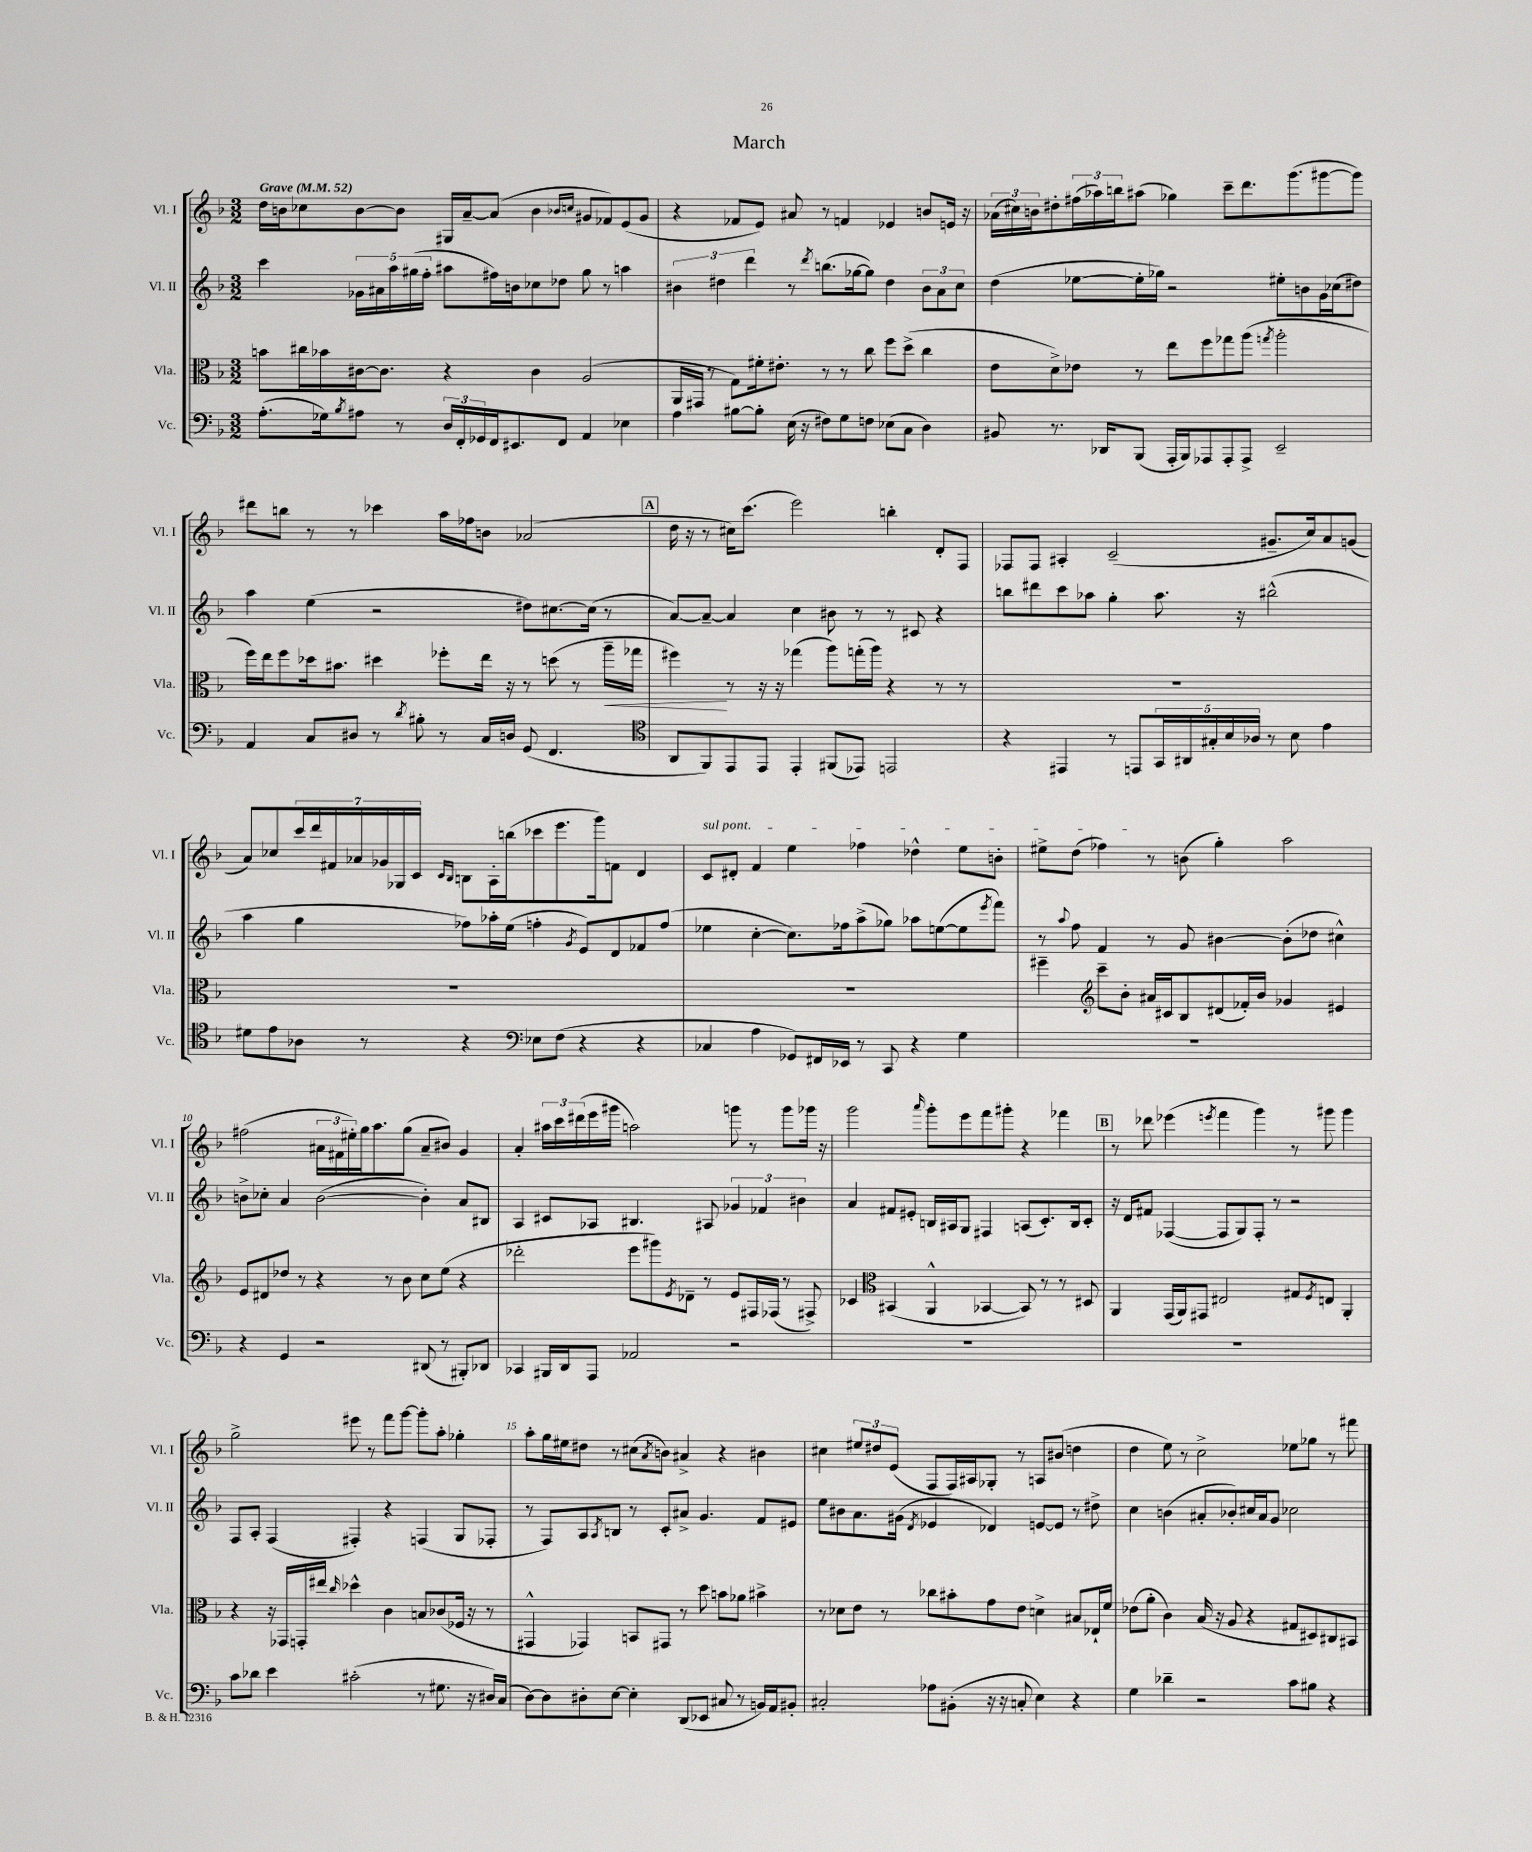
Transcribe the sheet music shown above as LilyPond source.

\header { title = "March" }
<<
\new StaffGroup <<
\new Staff = "s0" \with { instrumentName = "Vl. I" shortInstrumentName = "Vl. I" } {
    \clef treble \key f \major \numericTimeSignature \time 3/2 \tempo "Grave" 4 = 52
    d''16 b'16 ces''8 b'8~ b'8 gis16 a'16~-- a'8( b'4 \grace { bes'16 c''16 } gis'8 fes'8) e'8( gis'8 |
    r4 fes'8 e'8) ais'8 r8 f'4 ees'4 b'8 e'16 r16 |
    \tuplet 3/2 { aes'16( cis''16) b'16 } dis''8-. \tuplet 3/2 { fis''16( aes''16) b''16 } ais''8( ges''4) c'''8-- d'''8. g'''8.( gis'''8~ gis'''8) |
    dis'''8 b''8 r8 r8 ces'''4 a''16 fes''16 b'8 aes'2( |
    \mark \markup { \box "A" } d''16 r16 r8 cis''16) c'''8.( e'''2) b''4-. d'8-. f8 |
    fes8 fes8 ais4-. c'2--( gis'8.-- c''16) a'8 g'8( |
    a'8) ces''8 \tuplet 7/4 { c'''16 d'''16 fis'16 aes'16 ges'16 ges16 c'16 } \grace { c'16 bes16 } b8 a16-. b''16( ces'''8 e'''8. g'''16) f'8 d'4 |
    \once \override TextSpanner.bound-details.left.text = \markup { \italic "sul pont." } c'8\startTextSpan dis'8-. f'4 e''4 fes''4 des''4-^ e''8 b'8-. |
    eis''8-> d''8( fes''4\stopTextSpan) r8 b'8( g''4-.) a''2 |
    fis''2( \tuplet 3/2 { ais'16 fis'16 eis''16-.) } g''16 a''8. g''8( ais'8-- bis'8) g'4 |
    a'4-. \tuplet 3/2 { ais''16 c'''16 dis'''16( } e'''16 gis'''16 a''2) g'''8 r8 g'''8 ges'''16 r16 |
    g'''2 \grace { a'''16 } g'''8-. e'''8 f'''8 gis'''8-. r4 fes'''4 |
    \mark \markup { \box "B" } r8 des'''8 ees'''4( \acciaccatura { e'''8 } f'''4 g'''4) r8 gis'''8 gis'''4 |
    g''2-> eis'''8 r8 f'''8 g'''8~ g'''8-. a''8-. ges''4-. |
    a''8-. g''16 eis''16 dis''8 r8 cis''8( \acciaccatura { a'8 } b'8) ais'4-> r4 bis'4 |
    cis''4 \tuplet 3/2 { eis''8 dis''8 e'8( } f8 f16) ais16 ges8-. r8 a8 bis'8( d''4 |
    d''4 e''8) r8 c''2-> ees''8 ges''8 r8 fis'''8 \bar "|." |
}
\new Staff = "s1" \with { instrumentName = "Vl. II" shortInstrumentName = "Vl. II" } {
    \clef treble \key f \major \numericTimeSignature \time 3/2
    c'''4 \tuplet 5/4 { ges'16 ais'16 a''16 gis''16( f''16-. } ais''8 fis''16) b'16 ces''8 des''8 gis''8 r8 a''4 |
    \tuplet 3/2 { bis'4 dis''4 d'''4 } r8 \acciaccatura { d'''8 } b''8.( ges''16~ ges''8) dis''4 \tuplet 3/2 { bis'8 a'8 c''8 } |
    d''4( ees''8~ ees''16-. ges''16) r2 eis''8-. b'8 g'16 ces''16( dis''8) |
    a''4 e''4( r2 dis''8) cis''8.~ cis''16( r8 |
    \mark \markup { \box "A" } a'8~) a'8~-- a'4 c''4 bis'8 r8 r8 cis'8 r4 |
    b''8 dis'''8 c'''8 aes''8 g''4-. aes''8. r16 bis''2-^( |
    a''4 g''4 fes''8) aes''16-. e''16( f''4-. \acciaccatura { g'8 } e'8) d'8 fes'8 f''8( |
    ees''4 c''4~-. c''8.) fes''16 a''8->( ges''8) aes''8 e''8~( e''8 \acciaccatura { e'''8 } f'''8) |
    r8 \appoggiatura { a''8 } f''8 f'4 r8 g'8 bis'4~ bis'8-.( des''8 cis''4-^) |
    b'8-> ces''8-. a'4 b'2~( b'4-.) a'8 bis8 |
    a4 cis'8 aes8 bis4. ais8 \tuplet 3/2 { ges'4 fes'4 bis'4 } |
    a'4 fis'8 eis'8-. b16 ais16 g8 fis4 a8( c'8.-.) b16 c'8-. |
    \mark \markup { \box "B" } r16 d'16 fis'8 fes4~( fes8 g8) fes8-. r8 r2 |
    f8 a8-. f4( fis4-.) r4 f4( g8 fes8-. |
    r8 f8) a8 \acciaccatura { a8 } b8 r8 c'8-. ais'8-> g'4. f'8 eis'8 |
    e''8 bis'8 a'8. gis'16( \acciaccatura { d'8 } ees'4 des'4) e'8~ e'8 r8 dis''8-> |
    c''4 b'4( ais'8-. bes'8-.) cis''16 ais'16 g'8 ces''2 \bar "|." |
}
\new Staff = "s2" \with { instrumentName = "Vla." shortInstrumentName = "Vla." } {
    \clef alto \key f \major \numericTimeSignature \time 3/2
    b'8 cis''16 bes'16 cis'16~ cis'8. r4 cis'4 a2( |
    a,16 gis,16 r8 g8) fis'16-. eis'8.-. r8 r8 c''8 f''8 d''8->( c''4 |
    e'8 d'8->) ees'8 r8 e''8 f''8 ges''8 a''8( \acciaccatura { g''8 } a''2-. |
    f''16) e''16 f''8 des''16 bis'8. dis''4 fes''8-. e''16 r16 r8 d''8( r8 a''16--\< ges''16 |
    \mark \markup { \box "A" } fis''4\!) r8 r16 r16 ges''4( a''8) g''16-.( a''16) r4 r8 r8 |
    R1. |
    R1. |
    R1. |
    fis''4-- \clef treble c'''8-- bes'8-. ais'16 cis'16 bes8 dis'8( fes'16-.) bes'16 ges'4 eis'4 |
    e'8 dis'8 des''8 r8 r4 r8 bes'8 c''8 e''8( r4 |
    des'''2-. e'''8 gis'''8) \acciaccatura { e'8 } des'8-- r8 e'8 fis16 fes16( r8 fis8->) |
    ces'4 \clef alto bis,4( a,4-^ bes,4~ bes,8) r8 r8 dis8 |
    \mark \markup { \box "B" } a,4 g,16( a,16) gis,8 eis2 gis8 \acciaccatura { f8 } e8 a,4-. |
    r4 r16 ges,16 g,16-. eis''16 \grace { c''16 } des''4-^ c'4 b8 ces'8( fes16 r16 r8 |
    gis,4-^ ges,4) b,8 gis,8 r8 d''8 b'8 aes'8 bis'4-> |
    r8 des'8 e'8 r8 ces''8 bis'8-. g'8 e'8 d'4-> bis8 ees16-! f'16 |
    ees'8( a'8-. c'4) bes16( r16 a8 r4 gis8 dis8) cis8 bis,8 \bar "|." |
}
\new Staff = "s3" \with { instrumentName = "Vc." shortInstrumentName = "Vc." } {
    \clef bass \key f \major \numericTimeSignature \time 3/2
    a8.-.( ges16) \acciaccatura { bes8 } ais8 r8 \tuplet 3/2 { d16 f,16-. ges,16 } f,16 eis,8. f,8 a,4 ees4 |
    a4 bis8~ bis8-. e16( r16 fis8) g8 f8 ees8( c8 d4) |
    bis,8 r8. des,16 bes,,8( a,,16-. bes,,16) aes,,8 aes,,8-. aes,,8-> e,2-- |
    a,4 c8 dis8 r8 \acciaccatura { d'8 } bis8-. r8 c16 d16 g,8( f,4. |
    \mark \markup { \box "A" } \clef tenor a,8 f,8) e,8 e,8 e,4-. fis,8( ees,8) e,2 |
    r4 eis,4 r8 e,8 \tuplet 5/4 { g,16 ais,16 gis16-. bes16 aes16 } r8 bes8 e'4 |
    dis'8 e'8 aes8 r8 r4 \clef bass ees8 f8( r4 r4 |
    ces4 a4 ges,8) fis,16 ees,16 r8 c,8 r4 g4 |
    R1. |
    r4 g,4 r2 dis,8( r8 bis,,8-.) des,8 |
    ces,4 bis,,16 d,16 a,,8 aes,2 r2 |
    R1. |
    \mark \markup { \box "B" } R1. |
    c'8 des'8 e'4 cis'2-.( r8 gis8. r16 dis16) c16( |
    d8~) d8 dis8-. e8~ e4-. d,8( ees,8 cis8 r8 b,16) a,16 bis,8-. |
    cis2-. aes8 bis,8-.( r16 r16 c8-. e4) r4 |
    g4 des'4-- r2 c'8 bis8 r4 \bar "|." |
}
>>
>>
\layout { \context { \Score \override BarNumber.break-visibility = ##(#f #t #t) barNumberVisibility = #(every-nth-bar-number-visible 5) } }
